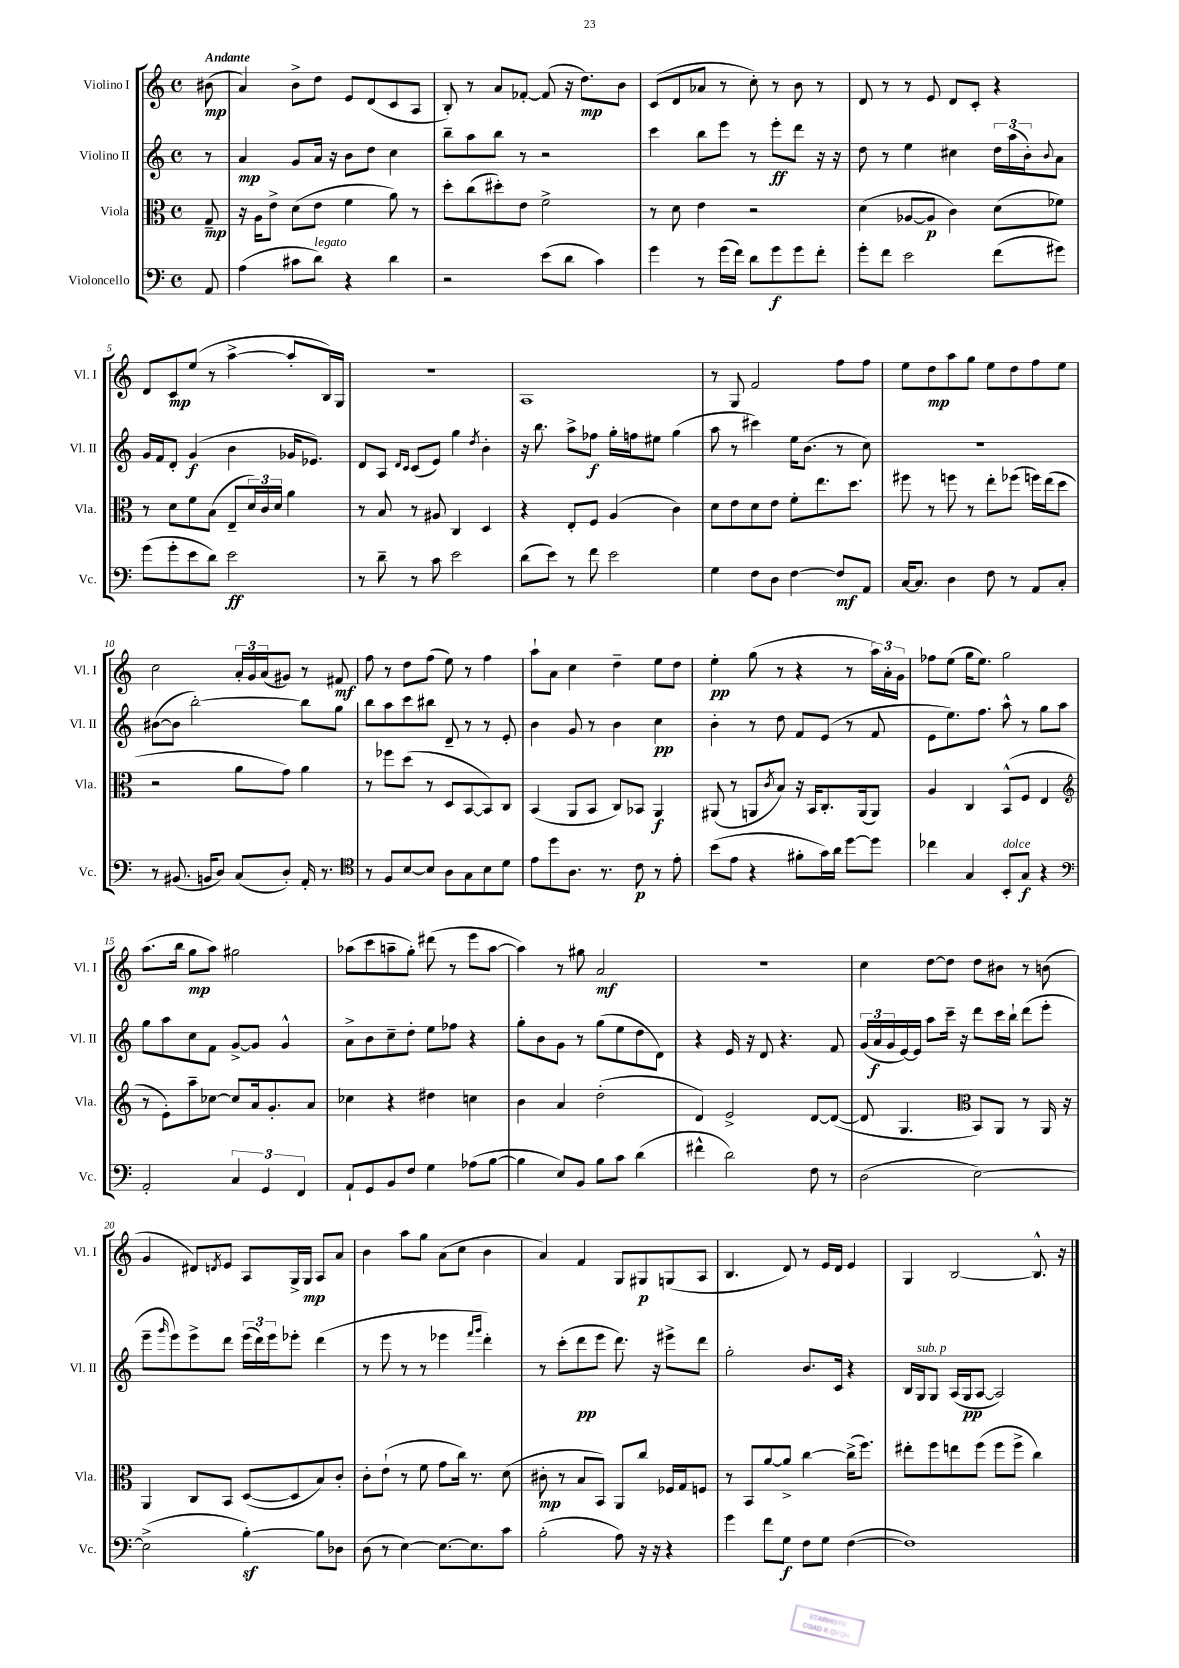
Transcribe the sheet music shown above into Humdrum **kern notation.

**kern	**kern	**kern	**kern
*staff4	*staff3	*staff2	*staff1
*clefF4	*clefC3	*clefG2	*clefG2
*k[]	*k[]	*k[]	*k[]
*M4/4	*M4/4	*M4/4	*M4/4
*met(c)	*met(c)	*met(c)	*met(c)
8AA/	8G~/	8r	(8b#\
=	=	=	=
(4A\	16r	4a/	4a/)
.	16A\LK	.	.
.	8e^\J	.	.
8c#\L	(8d\L	8g/L	8b^\L
8d\J)	8e\J	16a/Jk	8dd\J
.	.	16r	.
4r	4f\	8b\L	8e/L
.	.	8dd\J	(8d/
4d\	8a\)	4cc\	8c/
.	8r	.	8A/J
=	=	=	=
2r	8dd'\L	8bb~\L	8B'/)
.	(8cc\	8aa\	8r
.	8dd#'\)	8bb\J	8a/L
.	8e\J	8r	[8f-'/J
(8e\L	2f^\	2r	(8f-/]
8d\J	.	.	16r
.	.	.	8.dd\L)
4c\)	.	.	.
.	.	.	8b\J
=	=	=	=
4g\	8r	4ccc\	(8c/L
.	8d\	.	8d/
8r	4e\	8bb\L	8a-/J
(16g\LL	.	8eee\J	8r
16f\JJ)	.	.	.
8d\L	2r	8r	8cc'\)
8g\	.	8eee'\L	8r
8g\	.	8ddd\J	8b\
8f'\J	.	16r	8r
.	.	16r	.
=	=	=	=
8g'\L	(4d\	8dd\	8d/
8f\J	.	8r	8r
2e\	[8A-/L	4ee\	8r
.	8A-/]J	.	8e/
.	4c\)	4cc#\	8d/L
.	.	.	8c'/J
(8f\L	(8d\L	24dd\LL	4r
.	.	(24aa\	.
.	.	24b'\J)	.
.	.	8qqb/	.
8g#\J)	8f-\J)	8a\J	.
=	=	=	=
(8g\L	8r	16g/LL	8d/L
.	.	16f/J	.
8g'\	8d\L	8d'/J	8c/
8e\	8f\	(4g/	(8ee/J
8d\J)	(8B\J	.	8r
2e\	8E~/L	4b\	[4aa^\
.	24d/L)	.	.
.	24c/	.	.
.	24d/JJ	.	.
.	4a\	16g-/LK	8aa'/]L
.	.	8.e-/J)	.
.	.	.	16B/L)
.	.	.	16G/JJ
=	=	=	=
8r	8r	8d/L	1r
8d~\	8B/	8A/J	.
.	.	16qqd/LL	.
.	.	16qqc/JJ	.
8r	8r	(8c/L	.
8c\	8A#/	8e/J)	.
2e\	4C/	4gg\	.
.	.	8qdd/	.
.	4D/	4b'\	.
=	=	=	=
(8d\L	4r	16r	1A
.	.	8.bb\	.
8e\J)	.	.	.
8r	8E'/L	8aa^\L	.
8f\	8F/J	8ff-\J	.
2e\	(4A/	16gg'\LL	.
.	.	16ff\J	.
.	.	8ee#\J	.
.	4c\)	(4gg\	.
=	=	=	=
4G\	8d\L	8aa\	8r
.	8e\	8r	8G/
8F\L	8d\	4ccc#\)	2f/
8D\J	8e\J	.	.
[4F\	8f'\L	16ee\LK	.
.	.	(8.b\J	.
.	8.ee\	.	.
8F/]L	.	8r	8ff\L
.	8.dd\J	.	.
8AA/J	.	8cc\)	8ff\J
=	=	=	=
[16C/LK	8ff#\	1r	8ee\L
8.C/]J	.	.	.
.	8r	.	8dd\
4D\	8ff\	.	8aa\
.	8r	.	8gg\J
8F\	8ee'\L	.	8ee\L
8r	(8ff-\J	.	8dd\
8AA/L	16ff\LL)	.	8ff\
.	(16ee\J	.	.
8C'/J	8dd\J	.	8ee\J
=	=	=	=
8r	2r	([8b#\L	2cc\
(8.BB#/	.	8b#\]J	.
.	.	[2bb'\)	.
16BB/LK	.	.	.
8D/J)	.	.	.
(8C/L	8a\L	.	24a'/LL
.	.	.	24g/
.	.	.	(24a/J
8D'/J)	8g\J)	.	8g#/J)
16AA'/	4a\	8bb\]L	8r
8.r	.	.	.
.	.	8gg\J	8f#/
=	=	=	=
*clefC4	*	*	*
8r	8r	8bb\L	8ff\
8F/L	8ff-\L	8aa\	8r
[8B/	(8dd\J	8ccc\	8dd\L
8B/]J	8r	8bb#\J	(8ff\J
8A\L	8D/L	8d~/	8ee\)
8G\	[8BB/	8r	8r
8B\	8BB/])	8r	4ff\
8d\J	8C/J	8e'/	.
=	=	=	=
8e\L	(4BB/	4b\	8aa`\L
8dd\	.	.	8a\J
8.A\J	8AA/L	8g/	4cc\
.	8BB/J	8r	.
8.r	.	.	.
.	8C/L)	4b\	4dd~\
8c\	8BB-/J	.	.
8r	4AA/	4cc\	8ee\L
8e'\	.	.	8dd\J
=	=	=	=
(8b\L	(8AA#/	4b'\	4ee'\
8e\J	8r	.	.
4r	8AA/L	8r	(8gg\
.	8qc/	.	.
.	8B/J)	8dd\	8r
8f#'\L	16r	8f/L	4r
.	16BB/LK	.	.
16g\L)	8.C'/	(8e/J	.
16a\JJ	.	.	.
[8dd\L	.	8r	8r
.	(16AA/k	.	.
8dd\]J	8AA/J)	8f/	24aa\LL)
.	.	.	24a'\
.	.	.	24g\JJ
=	=	=	=
4cc-\	4A/	8e\L	8ff-\L
.	.	8.ee\)	(8ee\J
4G/	4C/	.	16gg\LK
.	.	8.ff\J	8.ee\J)
8BB'/L	(8BB^^/L	8aa^^\	2gg\
8G/J	8F/J	8r	.
4r	4E/	8gg\L	.
.	.	8aa\J	.
=	=	=	=
*clefF4	*clefG2	*	*
2AA'/	8r	8gg\L	(8.aa\L
.	8e'\L)	8aa\	.
.	.	.	16bb\Jk
.	8aa~\	8cc\	8gg\L
.	[8cc-\J	8f\J	8aa\J)
6C/	8cc-/]L	[8g^/L	2gg#\
.	16a/k	8g/]J	.
6GG/	.	.	.
.	8.g'/	.	.
.	.	4g^^/	.
6FF/	.	.	.
.	8a/J	.	.
=	=	=	=
8AA`/L	4cc-\	8a^\L	(8aa-\L
8GG/	.	8b\	8ccc\
8BB/	4r	8cc~\	8aa~\
8F/J	.	8dd'\J	8gg'\J)
4G\	4dd#\	8ee\L	(8ddd#\
.	.	8ff-\J	8r
(8A-\L	4cc\	4r	8eee\L
[8B\J	.	.	[8aa\J
=	=	=	=
4B\]	4b\	8gg'\L	4aa\])
.	.	8b\	.
8E/L)	4a/	8g\J	8r
8BB/J	.	8r	8gg#\
8B\L	(2dd'\	(8gg\L	2a/
8c\J	.	8ee\	.
(4d\	.	8dd\	.
.	.	8d\J)	.
=	=	=	=
4f#^^\	4d/)	4r	1r
2d\)	2e^/	16e/	.
.	.	16r	.
.	.	8d/	.
.	.	4.r	.
8F\	[8d/L	.	.
8r	(8d/_J	8f/	.
=	=	=	=
(2D\	8d/]	(24g/LL	4cc\
.	.	24a/	.
.	.	24g/	.
.	4.G/	[16e/)	.
.	.	16e/]JJ	.
.	.	8aa\L	[8dd\L
.	.	16ccc~\Jk	8dd\]J
.	.	16r	.
*	*clefC3	*	*
[2E\)	8BB/L)	8ddd\L	8dd\L
.	8AA/J	16ccc\L	8b#\J
.	.	16bb`\JJ	.
.	8r	(8ddd\L	8r
.	16AA/	8eee'\J	(8b\
.	16r	.	.
=	=	=	=
(2E^\]	4AA/	8eee~\L	4g/
.	.	16qqggg/	.
.	.	8eee\)	.
.	8C/L	8eee^\	8d#/L)
.	.	.	8qd/
.	8BB/J	8ddd\J	8e/J
[4B'\)	([8D/L	(24eee\LL	8A/L
.	.	24ddd\)	.
.	.	24eee\J	.
.	8D/]	8eee-'\J	16G^/L
.	.	.	16G/JJ
8B\]L	8B/)	(4ddd\	8A/L
8D-\J	8c'/J	.	8a/J
=	=	=	=
(8D\	8c'\L	8r	4b\
8r	(8e`\J	8eee\	.
[4E\)	8r	8r	8aa\L
.	8f\	8r	8gg\J
8.E\_L	8g\L	4eee-\	(8a\L
.	16cc\Jk)	.	8cc\J
8.E\]	8.r	.	.
.	.	16qqfff/LL	.
.	.	16qqggg/JJ	.
.	.	4ddd'\)	4b\
8c\J	(8d\	.	.
=	=	=	=
(2B'\	8c#'\	8r	4a/)
.	8r	(8ccc'\L	.
.	8B/L	8ddd\	4f/
.	8BB/J)	8eee\J	.
8A\)	8AA/L	8.ddd\)	8G/L
16r	8cc/J	.	8G#/
16r	.	16r	.
4r	16F-/LL	8eee#^\L	(8G/
.	16G/J	.	.
.	8F/J	8ddd\J	8A/J
=	=	=	=
4g\	8r	2gg'\	4.B/
.	8BB/L	.	.
8f\L	[8a/	.	.
8G\J	8a^/]J	.	8d/)
8F\L	[4cc\	8.b/L	8r
8G\J	.	.	16e/LL
.	.	16c/Jk	16d/JJ
([4F\	(16cc^\]LK	4r	4e/
.	8.ff\J)	.	.
=	=	=	=
1F])	8ee#'\L	16B/LL	4G/
.	.	16G/J	.
.	8ff\	8G/J	.
.	8ee\	(16A/LL	[2B/
.	.	16G/J	.
.	(8ff\J	[8A/J	.
.	8ff\L	2A/])	.
.	8ff^\J	.	.
.	4cc\)	.	8.B^^/]
.	.	.	16r
==	==	==	==
*-	*-	*-	*-
